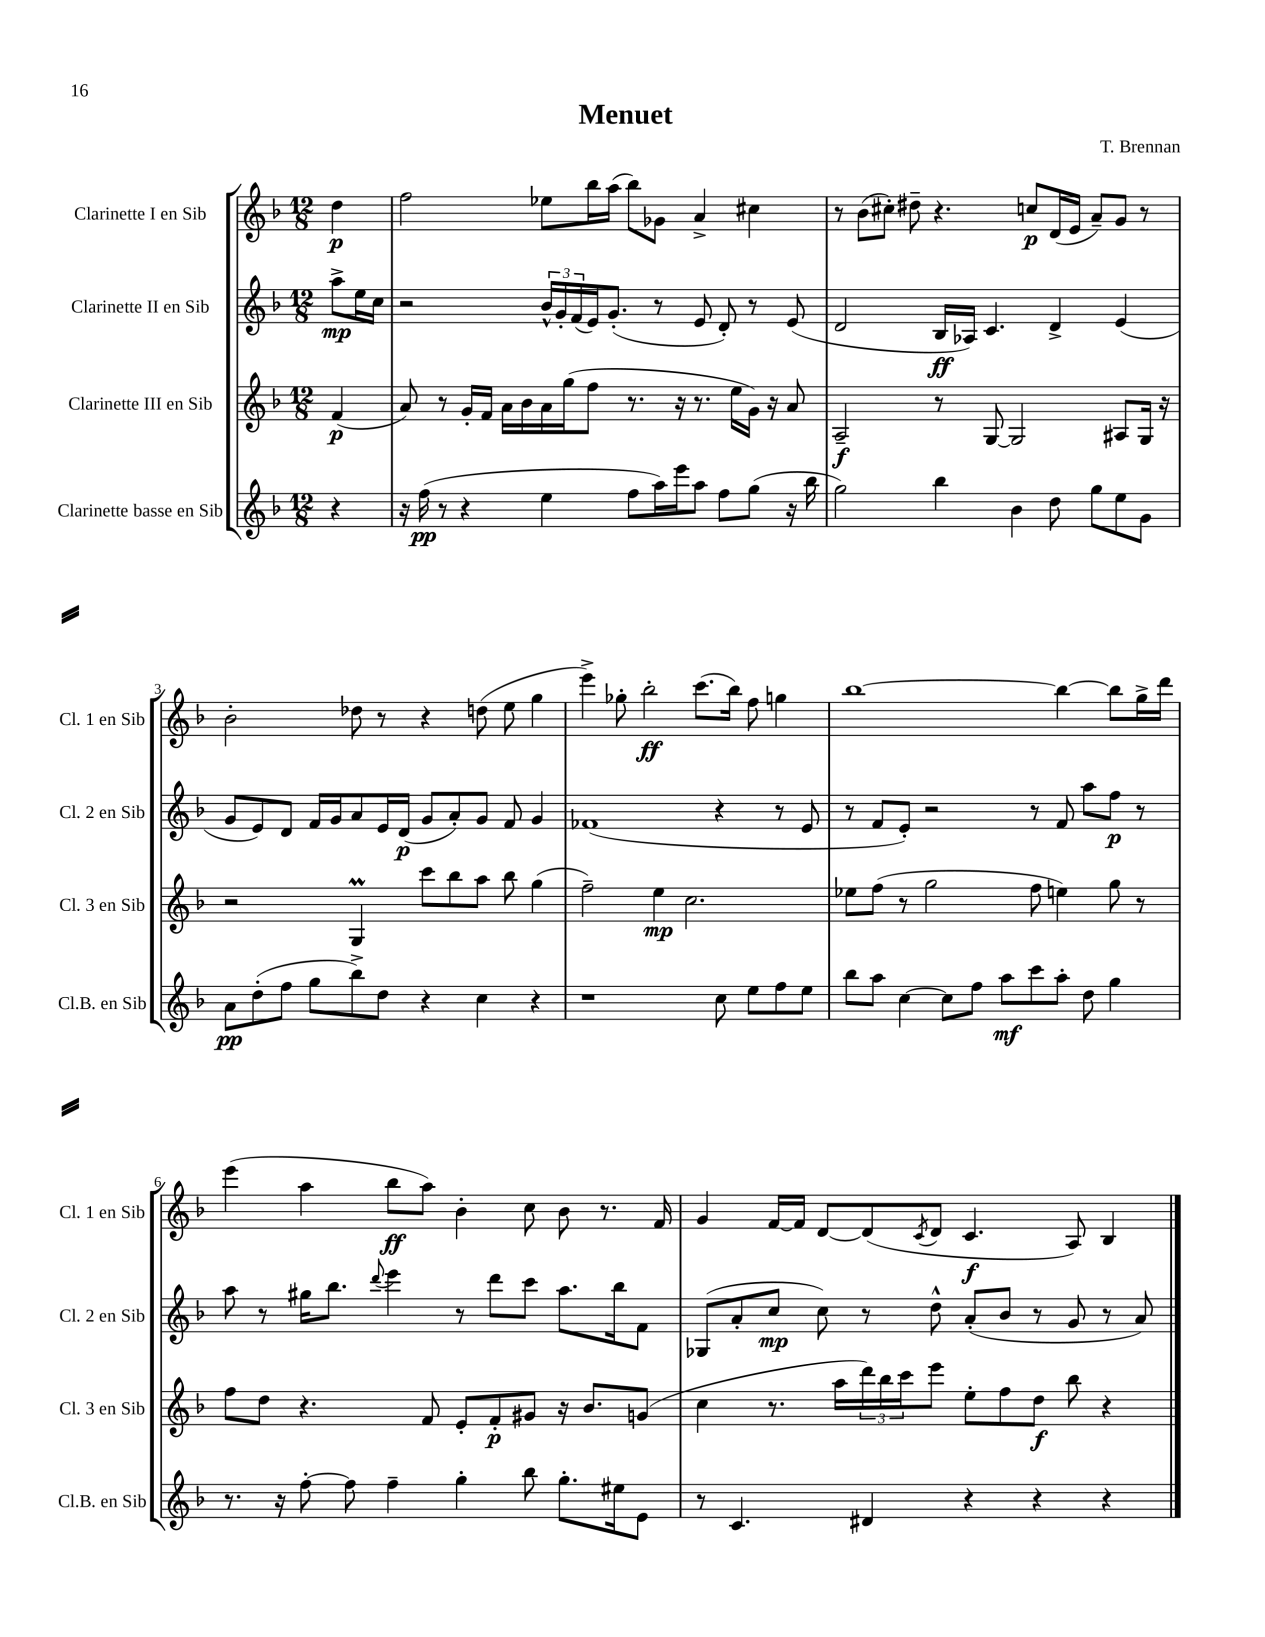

**kern	**dynam	**kern	**dynam	**kern	**dynam	**kern	**dynam
*part4	*part4	*part3	*part3	*part2	*part2	*part1	*part1
*staff4	*staff4	*staff3	*staff3	*staff2	*staff2	*staff1	*staff1
*I"Clarinette basse en Sib	*	*I"Clarinette III en Sib	*	*I"Clarinette II en Sib	*	*I"Clarinette I en Sib	*
*I'Cl.B. en Sib	*	*I'Cl. 3 en Sib	*	*I'Cl. 2 en Sib	*	*I'Cl. 1 en Sib	*
*clefG2	*	*clefG2	*	*clefG2	*	*clefG2	*
*k[b-]	*	*k[b-]	*	*k[b-]	*	*k[b-]	*
*M12/8	*	*M12/8	*	*M12/8	*	*M12/8	*
=	=	=	=	=	=	=	=
4r	.	(4f/	p	8aa^\L	mp	4dd\	p
.	.	.	.	16ee\L	.	.	.
.	.	.	.	16cc\JJ	.	.	.
=1	=1	=1	=1	=1	=1	=1	=1
16r	.	8a/)	.	2r	.	2ff\	.
(16ff\	pp	.	.	.	.	.	.
8r	.	8r	.	.	.	.	.
4r	.	16g'/LL	.	.	.	.	.
.	.	16f/JJ	.	.	.	.	.
.	.	16a\LL	.	.	.	.	.
.	.	16b-\	.	.	.	.	.
4ee\	.	16a\	.	24b-^^/LL	.	8ee-X\L	.
.	.	.	.	24g'/	.	.	.
.	.	(16gg\J	.	.	.	.	.
.	.	.	.	(24f/	.	.	.
.	.	8ff\J	.	16e/J)	.	16bb-\L	.
.	.	.	.	(8.g'/J	.	(16aa\JJ	.
8ff\L	.	8.r	.	.	.	8bb-\L)	.
16aa\L)	.	.	.	8r	.	8g-X\J	.
16eee\J	.	16r	.	.	.	.	.
8aa\J	.	8.r	.	8e/	.	4a^/	.
8ff\L	.	.	.	8d'/)	.	.	.
.	.	16ee\LL	.	.	.	.	.
(8gg\J	.	16g\JJ)	.	8r	.	4cc#X\	.
.	.	16r	.	.	.	.	.
16r	.	8a/	.	(8e/	.	.	.
16bb-\	.	.	.	.	.	.	.
=2	=2	=2	=2	=2	=2	=2	=2
2gg\)	.	2A~/	f	2d/	.	8r	.
.	.	.	.	.	.	(8b-\L	.
.	.	.	.	.	.	8cc#X'\J)	.
.	.	.	.	.	.	8dd#X~\	.
4bb-\	.	8r	.	16B-/LL	ff	4.r	.
.	.	.	.	16A-X/JJ)	.	.	.
.	.	[8G/	.	4.c/	.	.	.
4b-\	.	2G/]	.	.	.	.	.
.	.	.	.	.	.	8ccn/L	p
8dd\	.	.	.	4d^/	.	(16d/L	.
.	.	.	.	.	.	16e/JJ	.
8gg\L	.	.	.	.	.	8a~/L)	.
8ee\	.	8A#X/L	.	(4e/	.	8g/J	.
8g\J	.	16G/Jk	.	.	.	8r	.
.	.	16r	.	.	.	.	.
!!LO:LB:g=z
=3	=3	=3	=3	=3	=3	=3	=3
8a\L	pp	2r	.	8g/L	.	2b-'\	.
(8dd'\	.	.	.	8e/)	.	.	.
8ff\J	.	.	.	8d/J	.	.	.
8gg\L	.	.	.	16f/LL	.	.	.
.	.	.	.	16g/J	.	.	.
8bb-^\)	.	4GM/	.	8a/	.	8dd-X\	.
8dd\J	.	.	.	16e/L	.	8r	.
.	.	.	.	(16d/JJ	p	.	.
4r	.	8ccc\L	.	8g/L	.	4r	.
.	.	8bb-\	.	8a'/)	.	.	.
4cc\	.	8aa\J	.	8g/J	.	(8ddn\	.
.	.	8bb-\	.	8f/	.	8ee\	.
4r	.	(4gg\	.	4g/	.	4gg\	.
=4	=4	=4	=4	=4	=4	=4	=4
1r	.	2ff~\)	.	(1f-X	.	4eee^\)	.
.	.	.	.	.	.	8gg-X'\	.
.	.	.	.	.	.	2bb-'\	ff
.	.	4ee\	mp	.	.	.	.
.	.	2.cc\	.	.	.	.	.
.	.	.	.	.	.	(8.ccc\L	.
8cc\	.	.	.	4r	.	.	.
.	.	.	.	.	.	16bb-\Jk)	.
8ee\L	.	.	.	.	.	8ff\	.
8ff\	.	.	.	8r	.	4ggn\	.
8ee\J	.	.	.	8e/	.	.	.
=5	=5	=5	=5	=5	=5	=5	=5
8bb-\L	.	8ee-X\L	.	8r	.	[1bb-	.
8aa\J	.	(8ff\J	.	8f/L	.	.	.
[4cc\	.	8r	.	8e'/J)	.	.	.
.	.	2gg\	.	2r	.	.	.
8cc\L]	.	.	.	.	.	.	.
8ff\J	.	.	.	.	.	.	.
8aa\L	mf	.	.	.	.	.	.
8ccc\	.	8ff\	.	8r	.	.	.
8aa'\J	.	4een\)	.	8f/	.	4bb-\_	.
8dd\	.	.	.	8aa\L	.	.	.
4gg\	.	8gg\	.	8ff\J	p	8bb-\L]	.
.	.	8r	.	8r	.	16gg^\L	.
.	.	.	.	.	.	16ddd\JJ	.
!!LO:LB:g=z
=6	=6	=6	=6	=6	=6	=6	=6
8.r	.	8ff\L	.	8aa\	.	(4eee\	.
.	.	8dd\J	.	8r	.	.	.
16r	.	.	.	.	.	.	.
[8ff'\	.	4.r	.	16gg#X\KL	.	4aa\	.
.	.	.	.	8.bb-\J	.	.	.
8ff\]	.	.	.	.	.	.	.
.	.	.	.	8qqddd/	.	.	.
4ff~\	.	.	.	4eee\	.	8bb-\L	ff
.	.	8f/	.	.	.	8aa\J)	.
4gg'\	.	8e'/L	.	8r	.	4b-'\	.
.	.	8f'/	p	8ddd\L	.	.	.
8bb-\	.	8g#X/J	.	8ccc\J	.	8cc\	.
8.gg'\L	.	16r	.	8.aa\L	.	8b-\	.
.	.	8.b-/L	.	.	.	.	.
.	.	.	.	.	.	8.r	.
16ee#X\k	.	.	.	16bb-\k	.	.	.
8e\J	.	(8gn/J	.	8f\J	.	.	.
.	.	.	.	.	.	16f/	.
=7	=7	=7	=7	=7	=7	=7	=7
8r	.	4cc\	.	(8G-X/L	.	4g/	.
4.c/	.	.	.	8a'/	.	.	.
.	.	8.r	.	8cc/J	mp	[16f/LL	.
.	.	.	.	.	.	16f/JJ]	.
.	.	.	.	8cc\)	.	[8d/L	.
.	.	16aa\LL	.	.	.	.	.
4d#X/	.	24ddd\)	.	8r	.	(8d/]	.
.	.	24bb-\	.	.	.	.	.
.	.	24ccc\J	.	.	.	.	.
.	.	.	.	.	.	8qc/	.
.	.	8eee\J	.	8dd^^\	.	8d/J	.
4r	.	8ee'\L	.	(8a'/L	.	4.c/	f
.	.	8ff\	.	8b-/J	.	.	.
4r	.	8dd\J	f	8r	.	.	.
.	.	8bb-\	.	8g/	.	8A/)	.
4r	.	4r	.	8r	.	4B-/	.
.	.	.	.	8a/)	.	.	.
==	==	==	==	==	==	==	==
*-	*-	*-	*-	*-	*-	*-	*-
